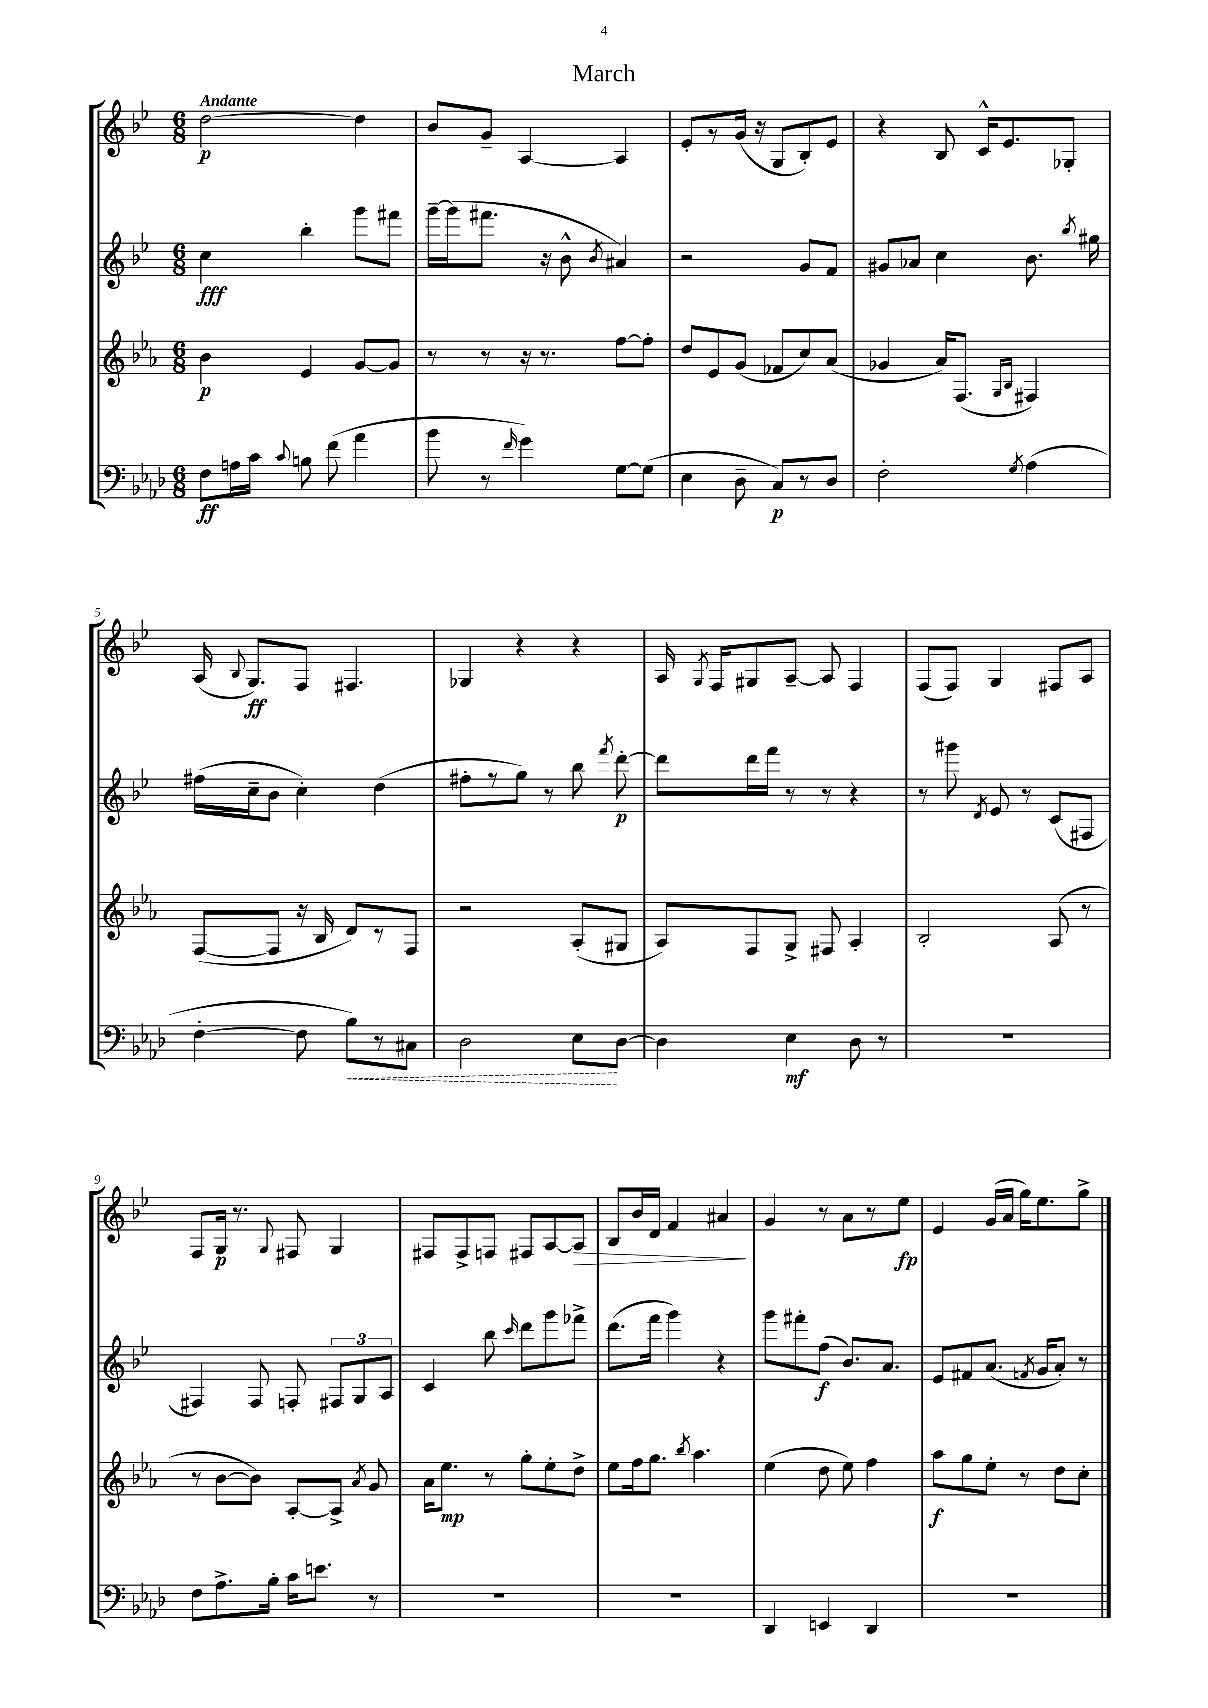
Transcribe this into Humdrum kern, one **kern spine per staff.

**kern	**dynam	**kern	**dynam	**kern	**dynam	**kern	**dynam
*part4	*part4	*part3	*part3	*part2	*part2	*part1	*part1
*staff4	*staff4	*staff3	*staff3	*staff2	*staff2	*staff1	*staff1
*clefF4	*	*clefG2	*	*clefG2	*	*clefG2	*
*k[b-e-a-d-]	*	*k[b-e-a-]	*	*k[b-e-]	*	*k[b-e-]	*
*M6/8	*	*M6/8	*	*M6/8	*	*M6/8	*
=1	=1	=1	=1	=1	=1	=1	=1
!	!	!	!	!	!	!LO:TX:a:B:t=Andante	!
8F\L	ff	4b-\	p	4cc\	fff	[2dd\	p
16An\L	.	.	.	.	.	.	.
16c\JJ	.	.	.	.	.	.	.
8qqc/	.	.	.	.	.	.	.
8Bn\	.	4e-/	.	4bb-'\	.	.	.
(8f\	.	.	.	.	.	.	.
4a-\	.	[8g/L	.	8ggg\L	.	4dd\]	.
.	.	8g/J]	.	8fff#X\J	.	.	.
=2	=2	=2	=2	=2	=2	=2	=2
8b-\	.	8r	.	[16ggg~\LL	.	8b-/L	.
.	.	.	.	(16ggg\J]	.	.	.
8r	.	8r	.	8.fff#X\J	.	8g~/J	.
16qqf/	.	.	.	.	.	.	.
4g\)	.	16r	.	.	.	[4A/	.
.	.	8.r	.	16r	.	.	.
.	.	.	.	8b-^^\	.	.	.
.	.	.	.	8qb-/	.	.	.
[8G\L	.	[8ff\L	.	4a#X/)	.	4A/]	.
(8G\J]	.	8ff'\J]	.	.	.	.	.
=3	=3	=3	=3	=3	=3	=3	=3
4E-\	.	8dd/L	.	2r	.	8e-'/L	.
.	.	8e-/	.	.	.	8r	.
8D-~\	.	(8g/J	.	.	.	(16g/Jk	.
.	.	.	.	.	.	16r	.
8C/L)	p	8f-X/L	.	.	.	8G/L	.
8r	.	8cc/)	.	8g/L	.	8B-'/)	.
8D-/J	.	(8a-/J	.	8f/J	.	8e-/J	.
=4	=4	=4	=4	=4	=4	=4	=4
2F'\	.	4g-X/	.	8g#X/L	.	4r	.
.	.	.	.	8a-X/J	.	.	.
.	.	16a-/KL)	.	4cc\	.	8B-/	.
.	.	(8.F/J	.	.	.	.	.
.	.	.	.	.	.	16c^^/KL	.
.	.	.	.	.	.	8.e-/	.
.	.	16qqG/LL	.	.	.	.	.
8qG/	.	16qqB-/JJ	.	.	.	.	.
(4A-\	.	4F#X/)	.	8.b-\	.	.	.
.	.	.	.	.	.	8G-X'/J	.
.	.	.	.	8qbb-/	.	.	.
.	.	.	.	16gg#X\	.	.	.
!!LO:LB:g=z
=5	=5	=5	=5	=5	=5	=5	=5
[4F'\	.	([8F/L	.	(16ff#X\LL	.	(16A/	.
.	.	.	.	.	.	8qqB-/	.
.	.	.	.	16cc~\J	.	8.G/L)	ff
.	.	8F/J]	.	8b-\J	.	.	.
8F\]	.	16r	.	4cc'\)	.	8F/J	.
.	.	16B-/	.	.	.	.	.
!	!LO:HP:b	!	!	!	!	!	!
8B-\L)	<	8d/L)	.	.	.	4.F#X/	.
8r	.	8r	.	(4dd\	.	.	.
8C#X\J	.	8F/J	.	.	.	.	.
=6	=6	=6	=6	=6	=6	=6	=6
2D-\	.	2r	.	8ff#X'\L	.	4G-X/	.
.	.	.	.	8r	.	.	.
.	.	.	.	8gg\J)	.	4r	.
.	.	.	.	8r	.	.	.
8E-\L	.	(8A-'/L	.	8bb-\	.	4r	.
.	.	.	.	8qfff/	.	.	.
[8D-\J	[	8G#X/J	.	[8ddd'\	p	.	.
=7	=7	=7	=7	=7	=7	=7	=7
4D-\]	.	8A-/L)	.	8ddd\L]	.	16A/	.
.	.	.	.	.	.	8qG/	.
.	.	.	.	.	.	16F/KL	.
.	.	8F/	.	16ddd\L	.	8G#X/	.
.	.	.	.	16fff\JJ	.	.	.
4E-\	mf	8G^/J	.	8r	.	[8A~/J	.
.	.	8F#X/	.	8r	.	8A/]	.
8D-\	.	4A-'/	.	4r	.	4F/	.
8r	.	.	.	.	.	.	.
=8	=8	=8	=8	=8	=8	=8	=8
2.r	.	2B-'/	.	8r	.	(8F/L	.
.	.	.	.	8ggg#X\	.	8F/J)	.
.	.	.	.	8qd/	.	.	.
.	.	.	.	8e-/	.	4G/	.
.	.	.	.	8r	.	.	.
.	.	(8A-/	.	(8c/L	.	8F#X/L	.
.	.	8r	.	8F#X/J	.	8A/J	.
!!LO:LB:g=z
=9	=9	=9	=9	=9	=9	=9	=9
8F\L	.	8r	.	4F#X/)	.	8F/L	.
8.A-^\	.	[8b-\L	.	.	.	16G/Jk	p
.	.	.	.	.	.	8.r	.
.	.	8b-\J])	.	8F#/	.	.	.
16B-'\Jk	.	.	.	.	.	.	.
.	.	.	.	.	.	8qqG/	.
16c\KL	.	[8A-'/L	.	8Fn'/	.	8F#X/	.
8.en\J	.	.	.	.	.	.	.
.	.	8A-^/J]	.	12F#X/L	.	4G/	.
.	.	.	.	12G/	.	.	.
.	.	8qa-/	.	.	.	.	.
8r	.	8g/	.	.	.	.	.
.	.	.	.	12A/J	.	.	.
=10	=10	=10	=10	=10	=10	=10	=10
2.r	.	16a-\KL	.	4c/	.	8F#X/L	.
.	.	8.ee-\J	mp	.	.	.	.
.	.	.	.	.	.	8F#^/	.
.	.	8r	.	8bb-\	.	8Fn/J	.
.	.	.	.	16qqccc/	.	.	.
.	.	8gg'\L	.	8ddd\L	.	8F#X/L	.
.	.	8ee-'\	.	8ggg\	.	[8A/	.
!	!	!	!	!	!	!	!LO:HP:b
.	.	8dd^\J	.	8fff-X^\J	.	8A/J]	>
=11	=11	=11	=11	=11	=11	=11	=11
2.r	.	8ee-\L	.	(8.ddd\L	.	8B-/L	.
.	.	16ff\k	.	.	.	16b-/L	.
.	.	8.gg\J	.	16fff\Jk	.	16d/JJ	.
.	.	.	.	4ggg\)	.	4f/	.
.	.	8qbb-/	.	.	.	.	.
.	.	4.aa-\	.	.	.	.	.
.	.	.	.	4r	.	4a#X/	.
.	.	.	.	.	.	.	]
=12	=12	=12	=12	=12	=12	=12	=12
4DD-/	.	(4ee-\	.	8ggg\L	.	4g/	.
.	.	.	.	8fff#X'\	.	.	.
4EEn/	.	8dd\	.	(8ff\J	f	8r	.
.	.	8ee-\)	.	8.b-/L)	.	8a\L	.
4DD-/	.	4ff\	.	.	.	8r	.
.	.	.	.	8.a/J	.	.	.
.	.	.	.	.	.	8ee-\J	fp
=13	=13	=13	=13	=13	=13	=13	=13
2.r	.	8aa-\L	f	8e-/L	.	4e-/	.
.	.	8gg\	.	8f#X/	.	.	.
.	.	8ee-'\J	.	(8.a/J	.	(16g/LL	.
.	.	.	.	.	.	16a/JJ	.
.	.	8r	.	.	.	16gg\KL)	.
.	.	.	.	8qfn/	.	.	.
.	.	.	.	16g/KL	.	8.ee-\	.
.	.	8dd\L	.	8a'/J)	.	.	.
.	.	8cc'\J	.	8r	.	8gg^\J	.
==	==	==	==	==	==	==	==
*-	*-	*-	*-	*-	*-	*-	*-
